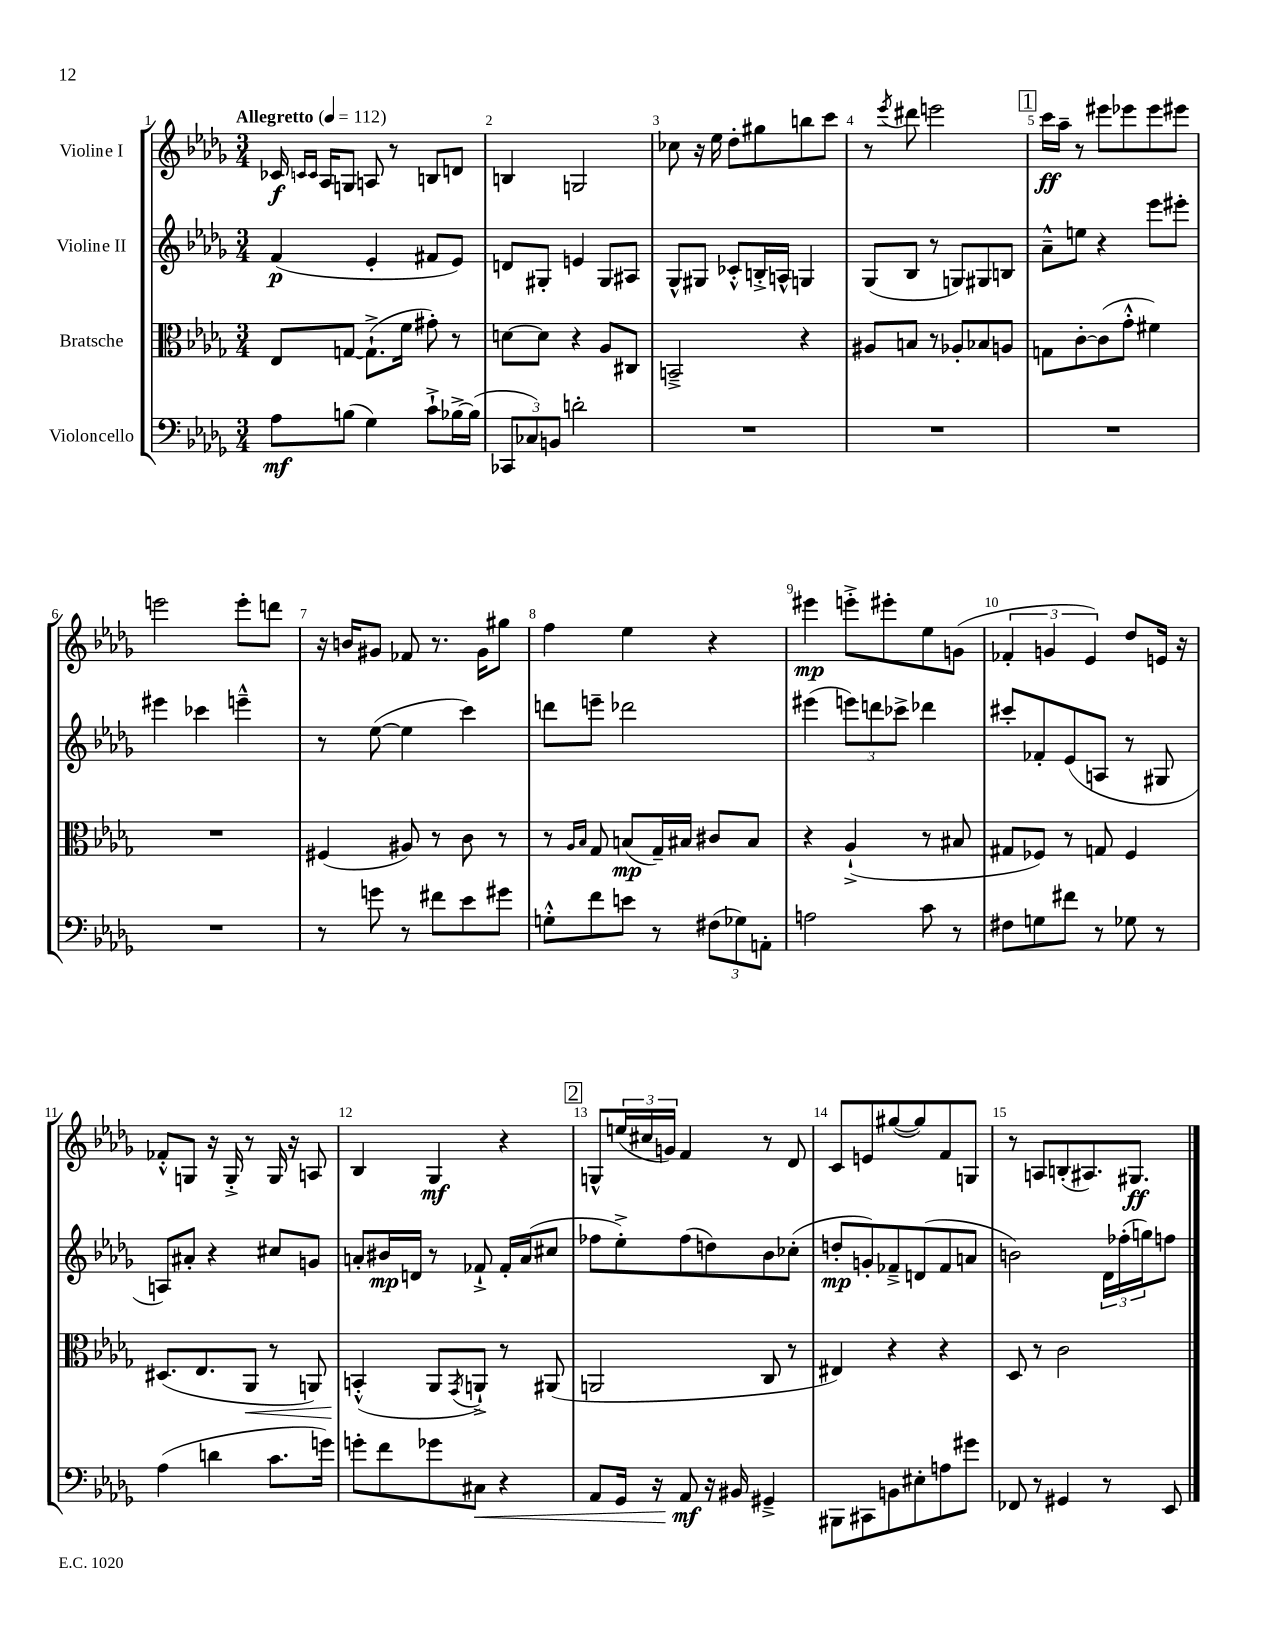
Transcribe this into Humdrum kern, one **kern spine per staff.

**kern	**kern	**kern	**kern
*staff4	*staff3	*staff2	*staff1
*clefF4	*clefC3	*clefG2	*clefG2
*k[b-e-a-d-g-]	*k[b-e-a-d-g-]	*k[b-e-a-d-g-]	*k[b-e-a-d-g-]
*M3/4	*M3/4	*M3/4	*M3/4
*MM112	*MM112	*MM112	*MM112
8A-	8E-	(4f	16c-
.	.	.	16qqc
.	.	.	16qqc
.	.	.	16A-
(8B	[8G	.	8G
4G-)	(8.G`^]	4e-'	8A
.	.	.	8r
.	16f	.	.
8c`^	8g#')	8f#	8B
[16B-^	8r	8e-)	8d
(16B-]	.	.	.
=	=	=	=
12CC-	[8d	8d	4B
12C-)	.	.	.
.	8d]	8G#'	.
12BB	.	.	.
2d'	4r	4e	2G
.	8A-	8G#	.
.	8C#	8A#	.
=	=	=	=
2.r	2BB~^	8G-^^	8cc-
.	.	8G#	16r
.	.	.	16ee-
.	.	8c-'^^	8dd-'
.	.	16B'^	8gg#
.	.	16A^^	.
.	4r	4G	8bb
.	.	.	8ccc
=	=	=	=
2.r	8A#	(8G-	8r
.	.	.	8qeee-
.	8B	8B-	8ddd#
.	8r	8r	2eee
.	8A-'	8G)	.
.	8B-	8G#	.
.	8A	8B	.
=	=	=	=
2.r	8G	8a-~^^	16ccc
.	.	.	16aa-~
.	[8c'	8ee	8r
.	(8c]	4r	8eee#
.	8g-'^^	.	8eee-
.	4f#)	8eee-	8eee-
.	.	8eee#'	8eee#
=	=	=	=
2.r	2.r	4eee#	2eee
.	.	4ccc-	.
.	.	4eee~^^	8eee'
.	.	.	8ddd
=	=	=	=
8r	(4F#	8r	16r
.	.	.	16b
8g	.	([8ee-	8g#
8r	8A#)	4ee-]	8f-
8f#	8r	.	8.r
8e-	8c	4ccc)	.
.	.	.	16g#
8g#	8r	.	8gg#
=	=	=	=
8G'^^	8r	8ddd	4ff
.	16qqA-	.	.
.	16qqB-	.	.
8f	8G-	8eee~	.
8e	(8B	2ddd-	4ee-
8r	16G-~)	.	.
.	16B#	.	.
(12F#	8c#	.	4r
12G-)	.	.	.
.	8B#	.	.
12AA'	.	.	.
=	=	=	=
2A	4r	(4eee#	4eee#
.	(4A-`^	12eee)	8eee'^
.	.	12ddd	.
.	.	.	8eee#'
.	.	12ccc-^	.
8c	8r	4ddd-	8ee-
8r	8B#	.	(8g
=	=	=	=
8F#	8G#	8ccc#'	6f-'
8G	8F-)	8f-'	.
.	.	.	6g
8f#	8r	(8e-	.
.	.	.	6e-)
8r	8G	8A	.
8G-	4F-	8r	8dd-
8r	.	8G#	16e
.	.	.	16r
=	=	=	=
(4A-	(8.D#	8A)	8f-'^^
.	.	8a#'	8G
.	8.E-	.	.
4d	.	4r	16r
.	.	.	16G'^
.	8AA-	.	8r
8.c	8r	8cc#	16G
.	.	.	16r
.	8AA)	8g	8A
16g)	.	.	.
=	=	=	=
8g'	(4BB'^^	8a'	4B-
8f	.	16b#	.
.	.	16d	.
8g-	8AA-	8r	4G-
.	8qGG-	.	.
8C#	8AA`^)	8f-`^	.
4r	8r	16f-'	4r
.	.	(16a	.
.	(8AA#	8cc#	.
=	=	=	=
8AA-	2AA	8ff-	8G^^
16GG-	.	8ee-'^)	(24ee
.	.	.	24cc#
16r	.	.	.
.	.	.	24g)
8AA-	.	(8ff-	4f
16r	.	8dd)	.
16BB#	.	.	.
4GG#~^	8C	8b-	8r
.	8r	(8cc-'	8d-
=	=	=	=
8BBB#	4E#)	8dd'	8c
8CC#	.	8g')	8e
8BB	4r	8f-~^	([8gg#
8E#'	.	(8d	8gg#])
8A	4r	8f-	8f
8g#	.	8a	8G
=	=	=	=
8FF-	8D-	2b)	8r
8r	8r	.	8A
4GG#	2c	.	(8B'
.	.	.	8.A#)
8r	.	24d-	.
.	.	(24ff-'	.
.	.	.	8.G#
.	.	24gg)	.
8EE-	.	8ff	.
==	==	==	==
*-	*-	*-	*-
